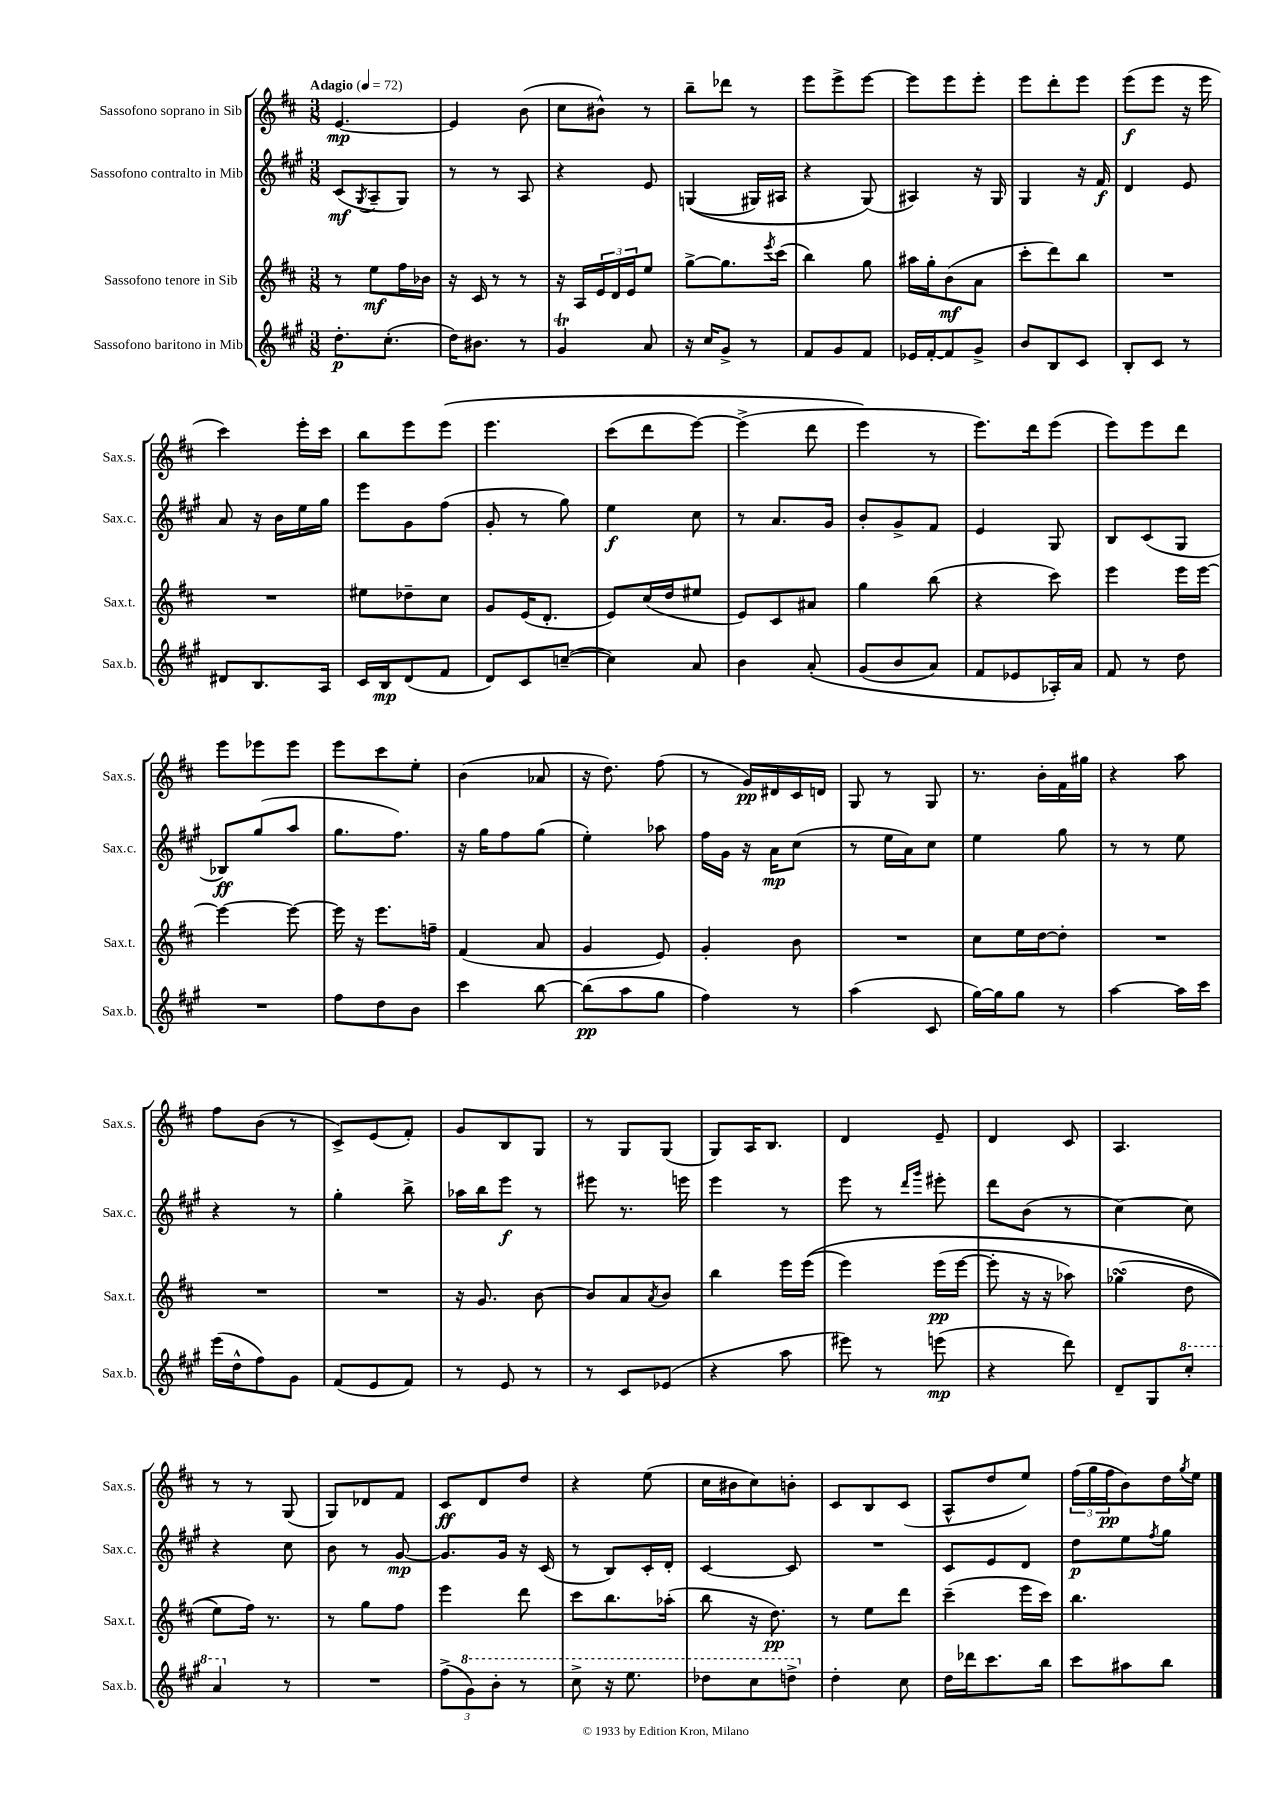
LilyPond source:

<<
\new StaffGroup <<
\new Staff = "s0" \with { instrumentName = "Sassofono soprano in Sib" shortInstrumentName = "Sax.s." } {
    \clef treble \key d \major \numericTimeSignature \time 3/8 \tempo "Adagio" 4 = 72
    e'4.~\mp |
    e'4 b'8( |
    cis''8 bis'8-^) r8 |
    b''8-- des'''8 r8 |
    e'''8 e'''8-> e'''8~ |
    e'''8 e'''8 e'''8-. |
    e'''8 d'''8-. e'''8 |
    e'''8\f( e'''8 r16 e'''16 |
    cis'''4) e'''16-. cis'''16 |
    b''8 e'''8 e'''8\( |
    e'''4. |
    cis'''8( d'''8 e'''8~) |
    e'''4->( d'''8 |
    e'''4\) r8 |
    e'''8.) d'''16 e'''8( |
    e'''8) e'''8 d'''8 |
    e'''8 ees'''8 ees'''8 |
    e'''8 cis'''8 e''8-. |
    b'4( aes'8 |
    r16 d''8.) fis''8( |
    r8 g'16\pp) dis'16 cis'16 d'16 |
    g8 r8 g8 |
    r8. b'16-. fis'16 gis''16 |
    r4 a''8 |
    fis''8 b'8( r8 |
    cis'8->) e'8( fis'8-.) |
    g'8 b8 g8 |
    r8 g8 g8( |
    g8) a16 b8. |
    d'4 e'8-- |
    d'4 cis'8 |
    a4. |
    r8 r8 g8( |
    g8) des'8 fis'8 |
    cis'8\ff d'8 d''8 |
    r4 e''8( |
    cis''16 bis'16 cis''8) b'8-. |
    cis'8 b8 cis'8( |
    a8-^ d''8 e''8) |
    \tuplet 3/2 { fis''16( g''16 fis''16\pp } b'8) d''16 \acciaccatura { g''8 } e''16 \bar "|." |
}
\new Staff = "s1" \with { instrumentName = "Sassofono contralto in Mib" shortInstrumentName = "Sax.c." } {
    \clef treble \key a \major \numericTimeSignature \time 3/8
    cis'8\mf( \acciaccatura { gis8 } a8-- gis8) |
    r8 r8 a8 |
    r4 e'8 |
    g4(\( gis16) ais16 |
    r4 gis8(\) |
    ais4) r16 gis16 |
    gis4 r16 fis'16\f |
    d'4 e'8 |
    a'8 r16 b'16 e''16 gis''16 |
    e'''8 gis'8 fis''8( |
    gis'8-. r8 gis''8) |
    e''4\f cis''8 |
    r8 a'8. gis'16 |
    b'8-. gis'8-> fis'8 |
    e'4 gis8 |
    b8 cis'8( gis8 |
    bes8\ff) gis''8( a''8 |
    gis''8. fis''8.) |
    r16 gis''16 fis''8 gis''8( |
    e''4-.) aes''8 |
    fis''16 gis'16 r16 a'16\mp cis''8( |
    r8 e''16 a'16) cis''8 |
    e''4 gis''8 |
    r8 r8 e''8 |
    r4 r8 |
    gis''4-. b''8-> |
    aes''16 b''16 e'''8\f r8 |
    eis'''8 r8. e'''16 |
    e'''4 r8 |
    e'''8 r8 \grace { d'''16 gis'''16 } eis'''8-. |
    d'''8 b'8( r8 |
    cis''4~) cis''8 |
    r4 cis''8 |
    b'8 r8 gis'8~\mp |
    gis'8. gis'16 r16 cis'16( |
    r8 b8) cis'16-. d'16-. |
    cis'4~ cis'8 |
    R4. |
    cis'8 e'8 d'8 |
    d''8\p e''8 \acciaccatura { fis''8 } gis''8 \bar "|." |
}
\new Staff = "s2" \with { instrumentName = "Sassofono tenore in Sib" shortInstrumentName = "Sax.t." } {
    \clef treble \key d \major \numericTimeSignature \time 3/8
    r8 e''8\mf fis''16 bes'16 |
    r16 cis'16 r8 r8 |
    r16 a16 \tuplet 3/2 { e'16 d'16 e'16 } e''8 |
    g''8~-> g''8. \acciaccatura { e'''8 } cis'''16( |
    b''4) g''8 |
    ais''16 g''16-. b'8\mf( a'8 |
    cis'''8-. d'''8) b''8 |
    R4. |
    R4. |
    eis''8 des''8-- cis''8 |
    g'8 e'16( d'8.-. |
    e'8) cis''16( d''16 eis''8 |
    e'8) cis'8 ais'8 |
    g''4 b''8( |
    r4 cis'''8) |
    e'''4 e'''16 e'''16~ |
    e'''4~ e'''8~ |
    e'''16 r16 e'''8. f''16-- |
    fis'4( a'8 |
    g'4 e'8) |
    g'4-. b'8 |
    R4. |
    cis''8 e''16 d''16~ d''8-. |
    R4. |
    R4. |
    R4. |
    r16 g'8. b'8~ |
    b'8 a'8 \acciaccatura { a'8 } b'8 |
    b''4 e'''16 e'''16(\( |
    e'''4) e'''16\pp( e'''16~ |
    e'''8-. r16 r16 aes''8) |
    ges''4\turn( d''8 |
    e''8\) fis''16) r8. |
    r8 g''8 fis''8 |
    e'''4 d'''8 |
    cis'''8 b''8. aes''16-.( |
    b''8 r16 d''8.\pp) |
    r8 e''8 d'''8 |
    cis'''4--( e'''16 cis'''16) |
    b''4. \bar "|." |
}
\new Staff = "s3" \with { instrumentName = "Sassofono baritono in Mib" shortInstrumentName = "Sax.b." } {
    \clef treble \key a \major \numericTimeSignature \time 3/8
    d''8.-.\p cis''8.-.( |
    d''16) bis'8. r8 |
    gis'4\trill a'8 |
    r16 cis''16 gis'8-> r8 |
    fis'8 gis'8 fis'8 |
    ees'16 fis'16~-. fis'8 gis'8-> |
    b'8 b8 cis'8 |
    b8-. cis'8 r8 |
    dis'8 b8. a16 |
    cis'16 b16\mp d'8( fis'8 |
    d'8) cis'8 c''8~--( |
    c''4) a'8 |
    b'4 a'8-.\( |
    gis'8( b'8 a'8) |
    fis'8 ees'8 aes16-.\) a'16 |
    fis'8 r8 d''8 |
    R4. |
    fis''8 d''8 b'8 |
    cis'''4 b''8~ |
    b''8\pp( a''8 gis''8 |
    fis''4) r8 |
    a''4( cis'8 |
    gis''16~) gis''16 gis''8 r8 |
    a''4~ a''16 cis'''16 |
    e'''16( d''16-^ fis''8) gis'8 |
    fis'8( e'8 fis'8) |
    r8 e'8 r8 |
    r8 cis'8 ees'8( |
    r4 a''8 |
    eis'''8) r8 e'''8\mp( |
    r4 d'''8) |
    d'8-- gis8 \ottava #1 cis'''8-. |
    a''4 \ottava #0 r8 |
    R4. |
    \tuplet 3/2 { fis''8->( \ottava #1 gis''8) b''8-. } r8 |
    cis'''8-> r16 e'''8. |
    des'''8 cis'''8 d'''8-> \ottava #0 |
    d''4-. cis''8 |
    d''16 des'''16 cis'''8. b''16 |
    cis'''8 ais''8 b''8 \bar "|." |
}
>>
>>
\layout { \context { \Score \remove "Bar_number_engraver" } }
